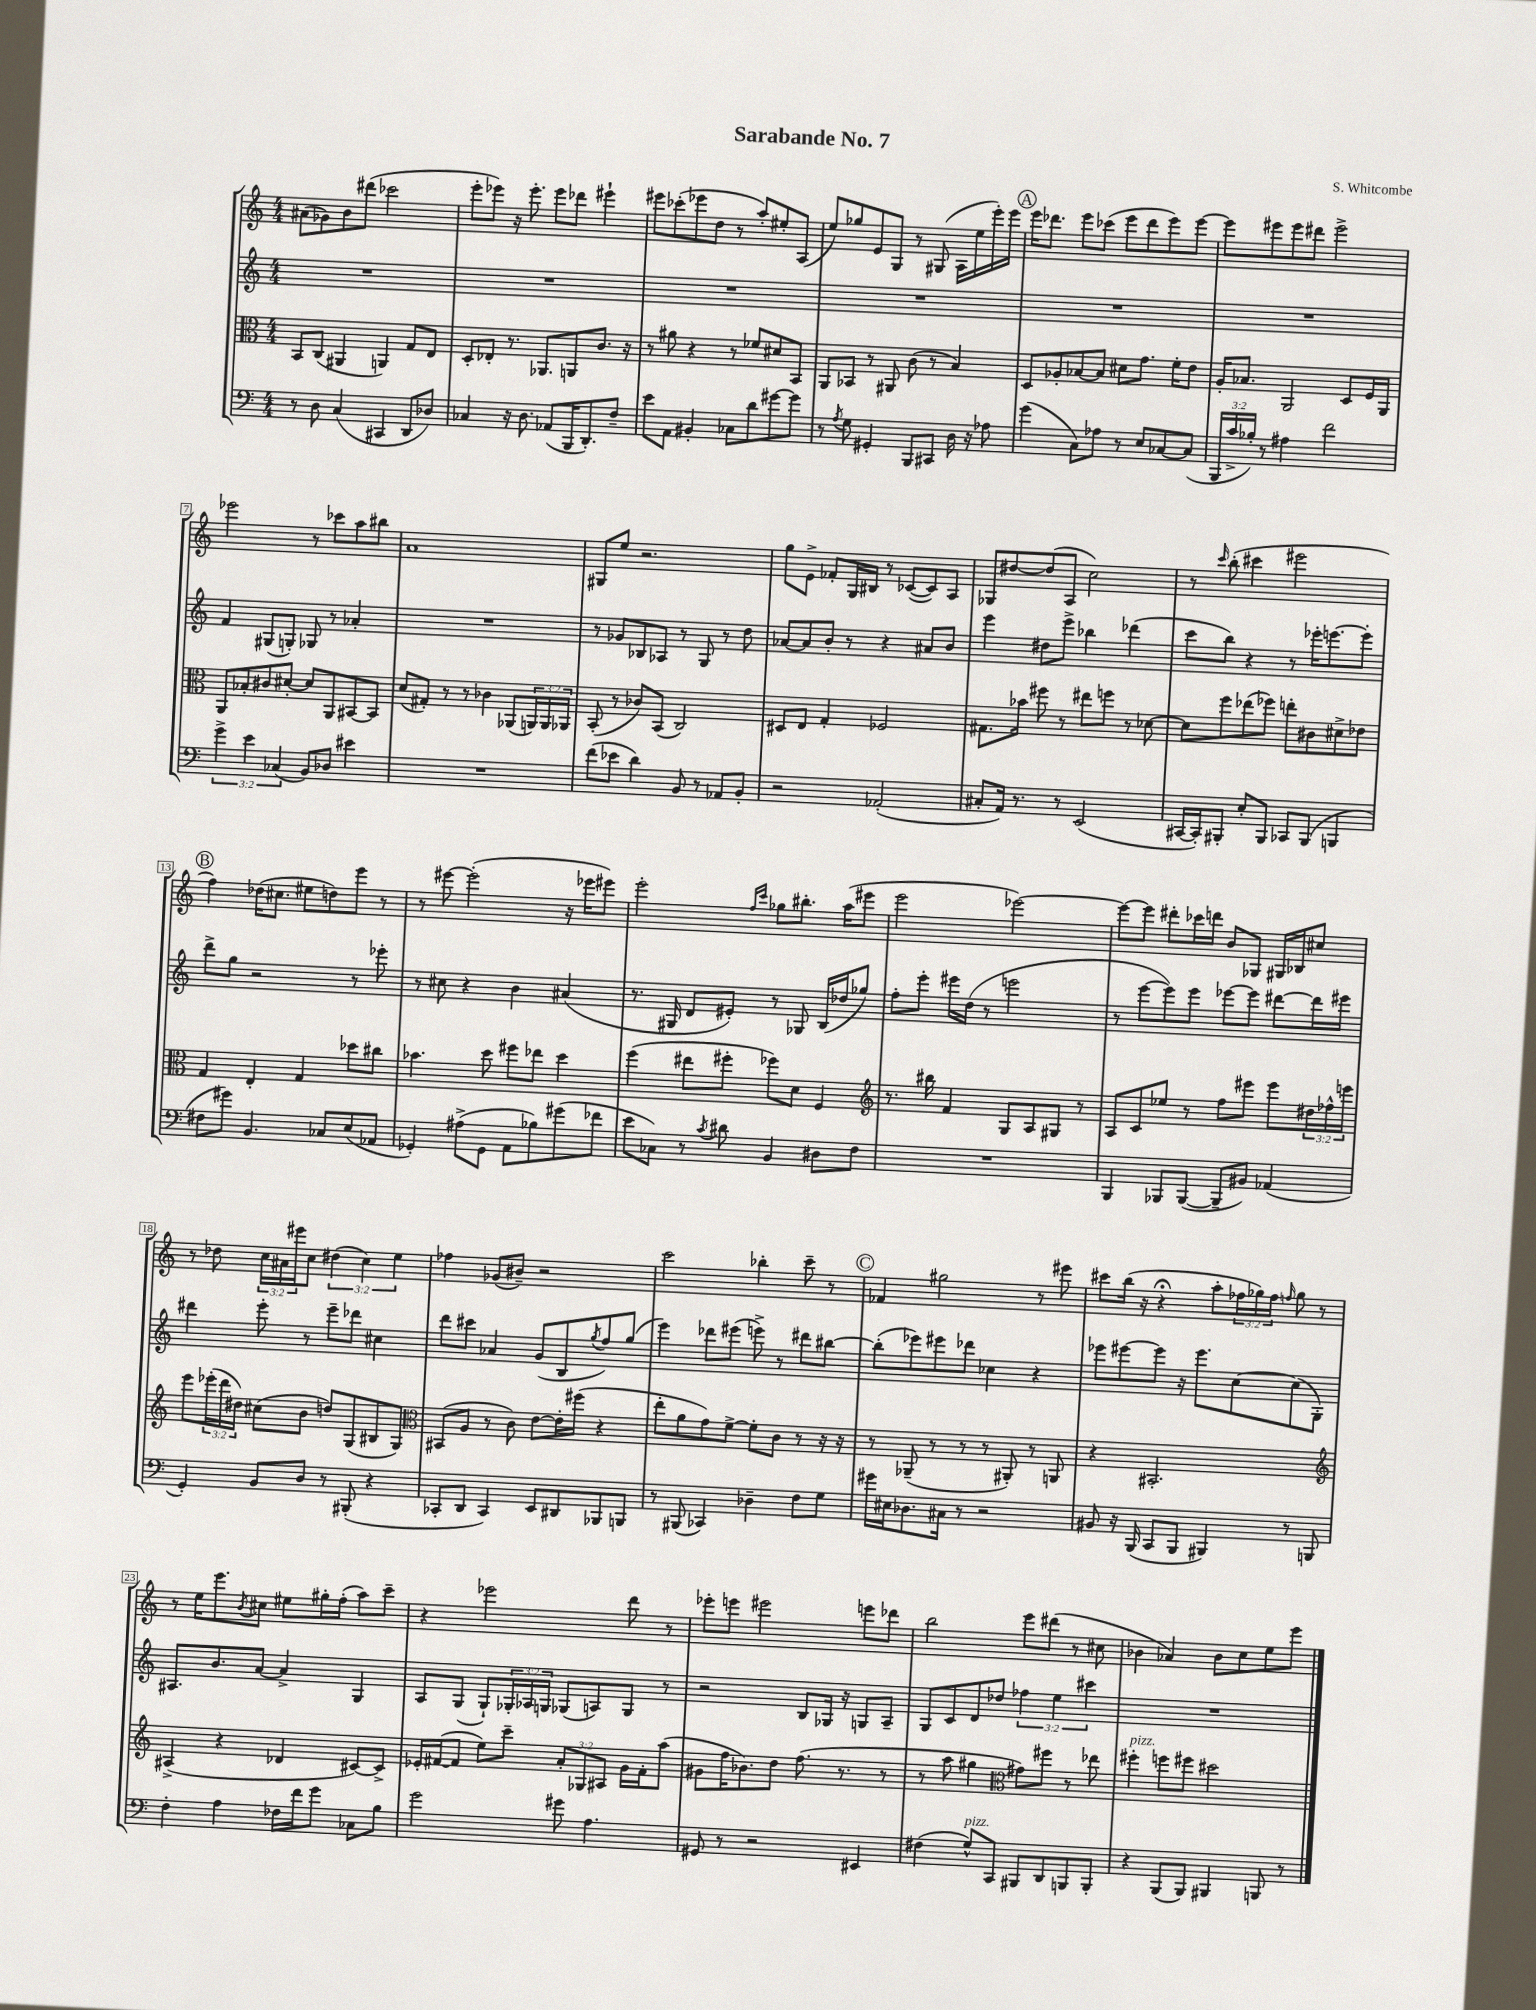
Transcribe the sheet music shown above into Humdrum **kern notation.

**kern	**kern	**kern	**kern
*part4	*part3	*part2	*part1
*staff4	*staff3	*staff2	*staff1
*clefF4	*clefC3	*clefG2	*clefG2
*k[]	*k[]	*k[]	*k[]
*M4/4	*M4/4	*M4/4	*M4/4
=1	=1	=1	=1
8r	8BB/L	1r	(8a#X\L
8D\	(8C/J	.	8g-X\)
(4C/	4AA#X/	.	8b\
.	.	.	(8ddd#X\J
4CC#X/	4AAn/)	.	2ccc-X\
8DD/L	8G/L	.	.
8D-X/J)	8E/J	.	.
=2	=2	=2	=2
4C-X/	8D'/L	1r	8eee'\L
.	8E-X'/J	.	8eee-X\J)
16r	8.r	.	16r
8.D\	.	.	8.eee-'\
.	8.AA-X/L	.	.
(8AA-X/L	.	.	8eee-\L
16BBB/K	8AAn/	.	8ddd-X\J
8.DD'/)	.	.	.
.	8.c/J	.	4eee#X`\
8F~/J	.	.	.
.	16r	.	.
=3	=3	=3	=3
8e\L	8r	1r	8eee#X\L
8AA\J	8a#X\	.	(8ccc-X'\
4BB#X'/	4r	.	8eee-X\
.	.	.	8dd\J
8C-X\L	8r	.	8r
8d\	8f-X/L	.	8aa'/L)
[8g#X\	8d#X/	.	8ee#X'/
8g#\J]	8BB/J	.	(8A/J
=4	=4	=4	=4
8r	8AA/L	1r	8ee/L)
8qA/	.	.	.
8G\	8BB-X/J	.	8gg-X/
4GG#X'/	8r	.	8e/
.	8AA#X/	.	8G/J
8BBB/L	(8c\	.	8r
8CC#X/J	8r	.	(8G#X/
16D\	4B/)	.	16A\LL
16r	.	.	16ee\
8A-X\	.	.	16eee'\)
.	.	.	16eee\JJ
!!LO:REH:place=s1:t=A
=5	=5	=5	=5
(4g\	8D/L	1r	16eee\KL
.	.	.	8.ddd-X\J
.	8A-X'/	.	.
8C\L)	[8B-X/	.	8eee\L
8A-X\J	8B-/J]	.	(8ccc-X\J
8r	8d#X\L	.	8eee\L
8E/L	8.g\J	.	8ddd-\
[8C-X/	.	.	8eee\)
.	16f'\KL	.	.
(8C-/J]	8e\J	.	[8eee\J
=6	=6	=6	=6
24BBB/LL	16A'/KL	1r	8eee\L]
24c^/	.	.	.
.	8.B-X/J	.	.
24B-X'/JJ)	.	.	.
8r	.	.	8eee#X\
4A#X\	2AA/	.	8eee#\
.	.	.	8ddd#X\J
2f\	.	.	2eee#^\
.	8D/L	.	.
.	16F/L	.	.
.	16AA/JJ	.	.
!!LO:LB:g=z
=7	=7	=7	=7
6g^\	8AA/L	4f/	2eee-X\
.	8B-X'/	.	.
6e\	.	.	.
.	8c#X/	(8G#X/L	.
(6C-X/	.	.	.
.	[8d#X'/J	8Gn'/J)	.
8BB/L)	8d#/L]	8G-X/	8r
8D-X/J	8AA/	8r	8ccc-X\L
4e#X\	[8BB#X/	4a-X'/	8aa\
.	8BB#/J]	.	8bb#X\J
=8	=8	=8	=8
1r	(8d/L	1r	1a
.	8G#X'/J)	.	.
.	8r	.	.
.	8r	.	.
.	4c-X\	.	.
.	(8AA-X/L	.	.
.	24AAn/L)	.	.
.	24AA/	.	.
.	24AA-X/JJ	.	.
=9	=9	=9	=9
(8f\L	(8BB'/	8r	8G#X/L
8e-X\J	8r	8g-X/L	8ee/J
4d\)	8c-X/L)	8B-X/	2.r
.	(8BB/J	8A-X/J	.
8BB/	2C/)	8r	.
8r	.	8G/	.
8AA-X/L	.	8r	.
8BB'/J	.	8dd\	.
=10	=10	=10	=10
2r	8D#X/L	[8a-X/L	8gg\L
.	8E/J	8a-/]	8e^\J
.	4G'/	8b'/J	8f-X'/L
.	.	8r	16G/L
.	.	.	16B#X/JJ
(2AA-X'/	2F-X/	4r	8r
.	.	.	([8c-X/L
.	.	8a#X/L	8c-/])
.	.	8b/J	8A/J
=11	=11	=11	=11
8C#X'/L	8.G#X\L	4eee\	8G-X/L
16AA/Jk)	.	.	[8dd#X/
8.r	16b-X\Jk	.	.
.	8ff#X\	8dd#X\L	(8dd#/]
8r	8r	8eee^\J	8A/J
(2EE/	8ee#X\L	4bb-X\	2cc\)
.	8ffn\J	.	.
.	8r	(4ddd-X\	.
.	[8d-X\	.	.
=12	=12	=12	=12
[16CC#X/LL	8d-\L]	8ccc\L	8r
16CC#'/J])	.	.	.
.	.	.	16qqccc/
8BBB#X'/J	8ff\	8bb\J)	(8bb'\
8E'/L	(8ee-X\	4r	4ccc#X\
8BBB#/J	8ff-X\J)	.	.
8CC-X/L	8een'\L	8r	2eee#X\
(8BBB#/J	8c#X\	16eee-X'\KL	.
.	.	[8.eeen\	.
4BBBn/	8d#X^\	.	.
.	8e-X\J	8eee'\J]	.
!!LO:LB:g=z
!!LO:REH:place=s1:t=B
=13	=13	=13	=13
8F#X\L	4G/	8ddd^\L	4ff\)
8g#X\J)	.	8gg\J	.
4.BB/	4E'/	2r	(16dd-X\KL
.	.	.	8.cc#X\J
.	4G/	.	8ee#X\L
8C-X/L	.	.	8ddn\)
(8E/	8dd-X\L	8r	8eee\J
8AA-X/J	8cc#X\J	8eee-X'\	8r
=14	=14	=14	=14
4GG-X'/)	4.b-X\	8r	8r
.	.	8cc#X\	[8eee#X\
(8A#X^\L	.	4r	(2eee#'\]
8GG-\J	8dd\	.	.
8AA\L	8ff#X\L	4b\	.
8B-X\)	8ee-X\J	.	.
(8g#X\	4dd\	(4a#X/	16r
.	.	.	16eee-X\KL
8f-X\J	.	.	8eee#X\J)
=15	=15	=15	=15
8e\L	(4ff\	8.r	2eee'\
8C-X\J)	.	.	.
.	.	16G#X/	.
8r	8ee#X\L	8d/L	.
8qc/	.	.	.
8d#X\	8ff#X'\J	8e#X'/J)	.
.	.	.	16qqff/LL
.	.	.	16qqccc/JJ
4BB/	8ff-X\L)	8r	8gg-X\L
.	8d\J	8G-X/	8.bb#X'\J
8D#X\L	4F/	(16B/LL	.
.	.	16dd-X/J	(16aa\KL
8F\J	.	8gg-X/J)	8eee#X\J
=16	=16	=16	=16
*	*clefG2	*	*
1r	8.r	8ff'\L	2eee\
.	.	8eee'\J	.
.	16bb#X\	.	.
.	4f/	16eee#X\LL	.
.	.	(16dd\JJ	.
.	.	8r	.
.	8G/L	2eeen\	[2eee-X\)
.	8A/	.	.
.	8G#X/J	.	.
.	8r	.	.
=17	=17	=17	=17
4BBB/	8A/L	8r	8eee-\L_
.	8c/	[8eee\L	8eee-\J]
8BBB-X/L	8ee-X/J	8eee\])	8ddd#X'\L
([8BBB-/J	8r	8eee\J	16ccc-X\L
.	.	.	16dddn\JJ
8BBB-~/L]	8ff\L	[8eee-X\L	8b/L
8BB#X/J)	8eee#X\J	8eee-\J]	8G-X/J
(4AA-X/	8eee#\L	[8ddd#X\L	16G#X/LL
.	.	.	16B-X/J
.	24dd#X\L	16ddd#\L]	8cc#X/J
.	24ff-X^^\	.	.
.	.	16eee#X\JJ	.
.	24eeen\JJ	.	.
!!LO:LB:g=z
=18	=18	=18	=18
4GG'/)	8eee\L	4ddd#X\	8r
.	(24eee-X'\L	.	8dd-X\
.	24ddd\	.	.
.	24dd#X\JJ)	.	.
8BB/L	(8cc#X\L	8eee'\	24cc\LL
.	.	.	24a#X\
.	.	.	24eee#X\J
8D/J	8b\J	8r	8cc\J
8r	8ddn/L)	8eee~\L	(6dd#X\
(8BBB#X'/	(8G/	8ddd-X\J	.
.	.	.	6cc\)
4r	8B#X/	4cc#X\	.
.	.	.	6ee\
.	8G/J)	.	.
=19	=19	=19	=19
*	*clefC3	*	*
8CC-X'/L	(8BB#X/L	8ddd\L	4ff-X\
8DD/J	8A/J	8ccc#X\J	.
4CC-/)	8r	4a-X/	(8g-X/L
.	8c\)	.	8b#X~/J)
8EE/L	[8e\L	(8g/L	2r
8DD#X/	16e'\L]	8B/	.
.	(16ff#X\JJ	.	.
.	.	8qgg/	.
8BBB-X/	4r	8ff/)	.
8BBBn/J	.	(8gg/J	.
=20	=20	=20	=20
8r	8ee'\L	4eee\)	2ccc\
(8BBB#X/	8a\	.	.
4CC-X/)	8g\)	8ddd-X\L	.
.	[8f^\J	(8eee#X\J	.
4D-X~\	8f'\L]	8eeen^\)	4bb-X'\
.	8c\J	8r	.
8F\L	8r	8ddd#X\L	8ccc~\
8G\J	16r	[8bb#X\J	8r
.	16r	.	.
!!LO:REH:place=s1:t=C
=21	=21	=21	=21
16g#X\LL	8r	(8bb#'\L]	4f-X/
16E#X\J	.	.	.
8.D-X\	(8AA-X~/	8eee-X\)	.
.	8r	8eee#X\	2gg#X\
16C#X\Jk	.	.	.
8r	8r	8ddd-X\J	.
2r	8r	4cc-X\	.
.	8AA#X'/)	.	.
.	8r	4r	8r
.	8AAn/	.	8eee#X\
=22	=22	=22	=22
8BB#X/	4r	8eee-X\L	8ccc#X\L
16r	.	[8eee#X\	(16bb\Jk
(16BBB/	.	.	16r
8CC/L	2.BB#X'/	8eee#\J]	4r;<
8BBB/J	.	16r	.
.	.	8.eee#\L	.
4BBB#X/)	.	.	8aa'\L
.	.	[8cc\	24ff-X\L
.	.	.	24gg-X\)
.	.	.	24ff-\JJ
.	.	.	16qqffn/
8r	.	(8cc\]	8gg-\
8BBBn/	.	8G'\J)	8r
!!LO:LB:g=z
=23	=23	=23	=23
*	*clefG2	*	*
4F'\	(4A#X^/	8.A#X/L	8r
.	.	.	16ee\KL
.	.	8.b/	8.eee\
4A\	4r	.	.
.	.	.	8qb/
.	.	[8a/J	8cc#X\J
16F-X\LL	4d-X/	4a^/]	8ee#X\L
16f\J	.	.	.
8g\J	.	.	16gg#X'\L
.	.	.	(16ff'\JJ
8C-X\L	[8c#X/L)	4G/	8aa\L)
8B\J	8c#^/J]	.	8ccc~\J
=24	=24	=24	=24
2g\	16e-X'/LL	8A/L	4r
.	([16f#X/J	.	.
.	8f#/J]	(8G/J	.
.	8ee\L)	8G`/L)	2eee-X\
.	8ccc~\J	24G-X'/L	.
.	.	24A-X/	.
.	.	24Gn/JJ	.
8g#X\	12a'/L	(8G-X/L	.
.	12G-X/	.	.
4.A\	.	8An/)	.
.	12A#X/J	.	.
.	16g\LL	8G-/J	8ddd\
.	16f#'\J	.	.
.	(8aa\J	8r	8r
=25	=25	=25	=25
8GG#X/	8g#X\L	2r	8eee-X'\L
8r	16ff\K	.	8eeen\J
.	8.b-X\)	.	.
2r	.	.	2eee#X\
.	8dd\J	.	.
.	(8.ff\	8B/L	.
.	.	16G-X/Jk	.
.	8.r	16r	.
4EE#X/	.	8Gn/L	8eeen\L
.	8r	8A~/J	8ddd-X\J
=26	=26	=26	=26
(4F#X\	8r	8G/L	2bb\
.	8aa\	8c/	.
!LO:TX:a:i:t=pizz.	!	!	!
8G^^/L)	4gg#X\	8d/	.
8CC/J	.	8dd-X/J	.
*	*clefC3	*	*
8BBB#X/L	8g#X\L)	6ff-X\	8eee\L
8DD/	8ff#X\J	.	(8ddd#X\J
.	.	6ee\	.
8BBBn/	8r	.	8r
.	.	6ccc#X\	.
8BBB'/J	8ee-X\	.	8cc#X\
=27	=27	=27	=27
!	!LO:TX:a:i:t=pizz.	!	!
4r	4ff#X'\	1r	4b-X\
(8BBB/L	8ffn\L	.	4a-X/)
8BBB/J)	8ff#X\J	.	.
4BBB#X/	2dd#X\	.	8b-\L
.	.	.	8cc\
8BBBn/	.	.	8ee\
8r	.	.	8eee\J
==	==	==	==
*-	*-	*-	*-
